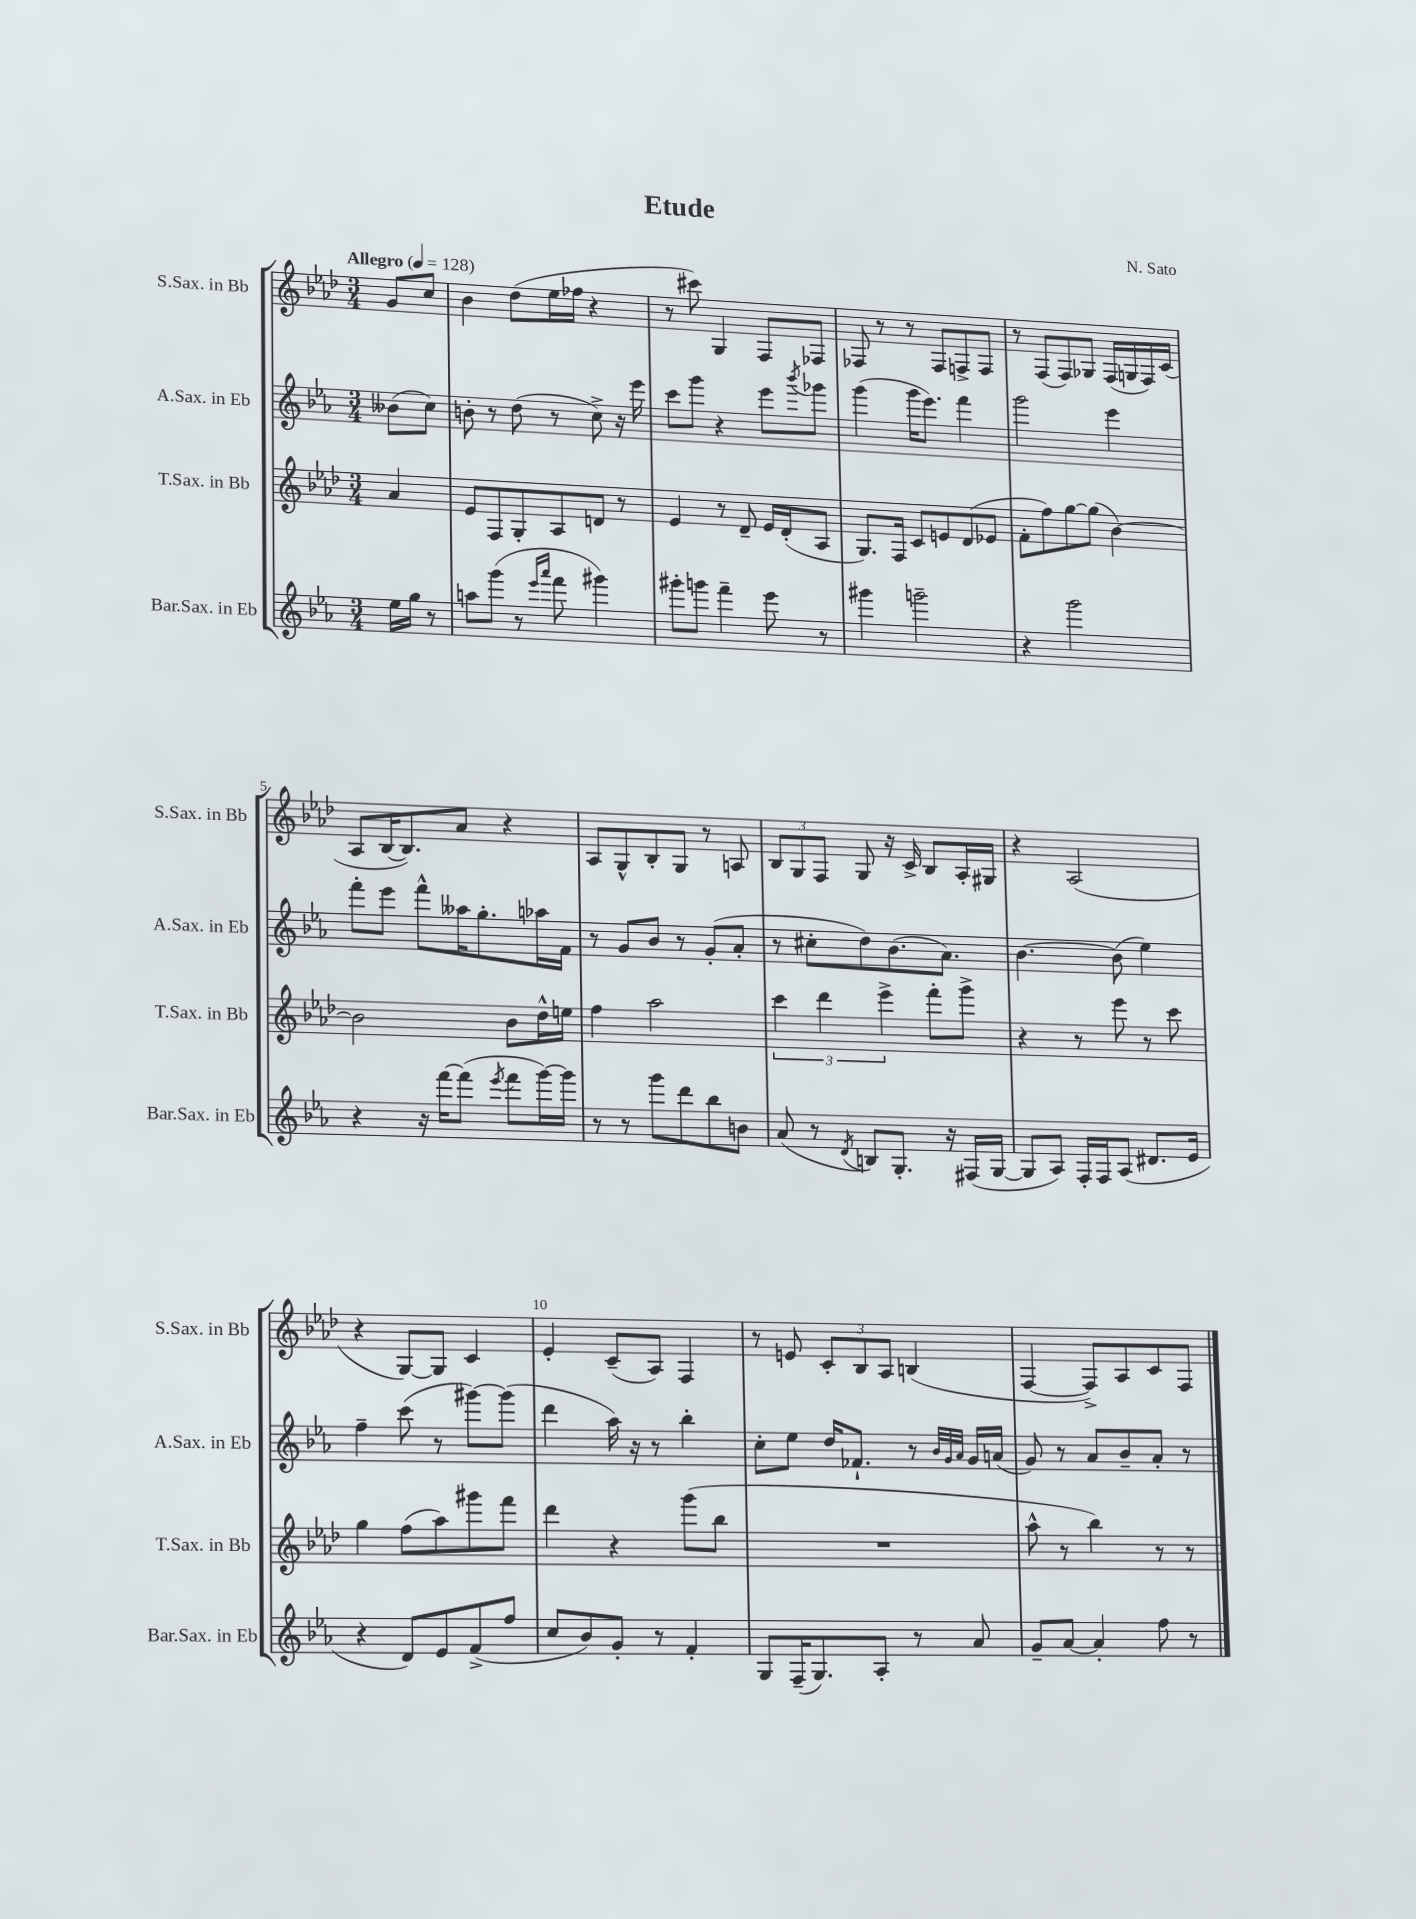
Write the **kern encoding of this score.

**kern	**kern	**kern	**kern
*staff4	*staff3	*staff2	*staff1
*clefG2	*clefG2	*clefG2	*clefG2
*k[b-e-a-]	*k[b-e-a-d-]	*k[b-e-a-]	*k[b-e-a-d-]
*M3/4	*M3/4	*M3/4	*M3/4
*MM128	*MM128	*MM128	*MM128
16ee-	4a-	(8b--	8g
16gg	.	.	.
8r	.	8cc)	8cc
=	=	=	=
8aa	8e-	8b'	4b-
(8ggg	8F	8r	.
8r	8G'	(8dd	(8dd-
16qqeee-	.	.	.
16qqaaa-	.	.	.
8fff	8A-	8r	16ee-
.	.	.	16ff-
4ggg#)	8d	8cc^)	4r
.	8r	16r	.
.	.	16eee-	.
=	=	=	=
8ggg#'	4e-	8ccc	8r
8ggg	.	8ggg	8ccc#)
4fff~	8r	4r	4G
.	8d-~	.	.
8eee-	16e-	8eee-	8F
.	(16d-'	.	.
.	.	8qbbb-	.
8r	8A-	8ggg-	8F-
=	=	=	=
4ggg#	8.G)	(4ggg	8F-
.	.	.	8r
.	16F	.	.
2ggg~	8c	16ggg	8r
.	.	8.eee-)	.
.	8e	.	8F-
.	(8d-	4fff	8F^
.	8e-	.	8F
=	=	=	=
4r	8f'	2ggg	8r
.	8ff)	.	(8F
2ggg	[8gg	.	8F)
.	(8gg]	.	8G-
.	[4b-)	4eee-	(16F
.	.	.	16G
.	.	.	16F)
.	.	.	(16c
=	=	=	=
4r	2b-]	8fff'	8A-
.	.	8eee-	[16B-
.	.	.	8.B-])
16r	.	8fff^^	.
[16fff	.	.	.
(8fff]	.	16aa--	8a-
.	.	8.gg'	.
8qeee-	.	.	.
8fff	8b-	.	4r
[16ggg)	16dd-^^	16aa-	.
16ggg]	16ee	16f	.
=	=	=	=
8r	4ff	8r	8A-
8r	.	8g	8G^^
8ggg	2aa-	8b-	8B-'
8ddd	.	8r	8G
8bb-	.	(8g'	8r
8b	.	8a-'	8A
=	=	=	=
(8a-	6ccc	8r	12B-
.	.	.	12G
8r	.	8cc#'	.
.	6ddd-	.	12F
8qd	.	.	.
8B)	.	8dd)	8G
.	6eee-^	.	.
8.G'	.	(8.b-	16r
.	.	.	16c^
.	8fff'	.	8B-
16r	.	8.a-)	.
(16F#	8ggg^	.	16A-'
[16G	.	.	16G#
=	=	=	=
8G]	4r	[4.b-	4r
8A-)	.	.	.
16F'	8r	.	(2A-
16F	.	.	.
(8A-	8eee-	(8b-]	.
8.d#	8r	4ee-)	.
.	8ccc	.	.
16e-	.	.	.
=	=	=	=
4r	4gg	4ff~	4r
8d)	(8ff	(8ccc	[8G)
8e-	8aa-)	8r	8G]
(8f^	8ggg#	[8ggg#)	4c
8ff	8fff	(8ggg#]	.
=	=	=	=
8cc	4ddd-	4ddd	4e-'
8b-)	.	.	.
8g'	4r	16aa-)	(8c~
.	.	16r	.
8r	.	8r	8A-)
4f'	(8ggg	4bb-'	4F
.	8bb-	.	.
=	=	=	=
8G	2.r	8cc'	8r
(16F~	.	8ee-	8e
8.G)	.	.	.
.	.	16dd	12c'
.	.	8.f-`	.
.	.	.	12B-
8A-'	.	.	.
.	.	.	12A-
8r	.	8r	(4B
.	.	32qqb-	.
.	.	32qqg	.
.	.	32qqa-	.
8a-	.	16g	.
.	.	(16a	.
=	=	=	=
8g~	8aa-^^	8g)	[4F
[8a-	8r	8r	.
4a-']	4bb-)	8a-	8F^])
.	.	8b-~	8A-
8ff	8r	8a-'	8c
8r	8r	8r	8F
==	==	==	==
*-	*-	*-	*-
